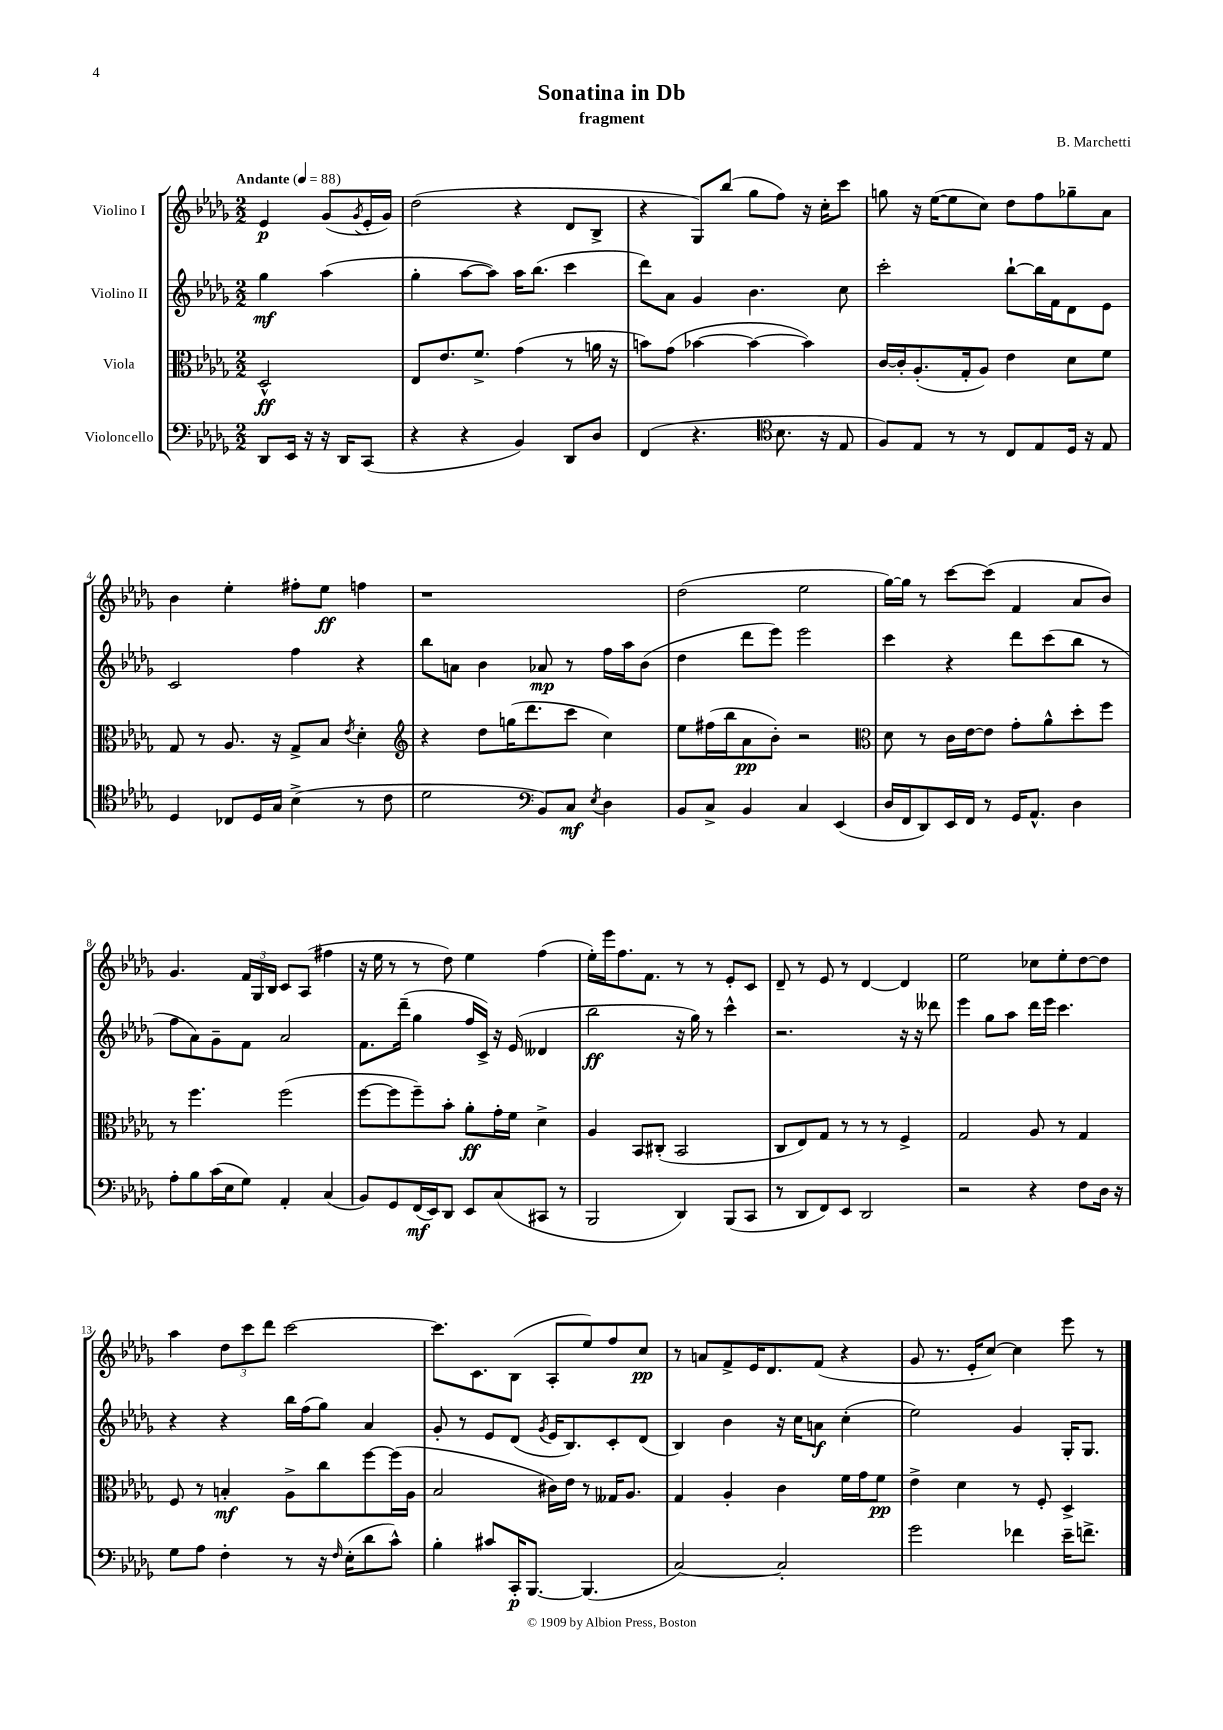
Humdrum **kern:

**kern	**kern	**kern	**kern
*staff4	*staff3	*staff2	*staff1
*clefF4	*clefC3	*clefG2	*clefG2
*k[b-e-a-d-g-]	*k[b-e-a-d-g-]	*k[b-e-a-d-g-]	*k[b-e-a-d-g-]
*M2/2	*M2/2	*M2/2	*M2/2
*MM88	*MM88	*MM88	*MM88
8DD-	2D-^^	4gg-	4e-
16EE-	.	.	.
16r	.	.	.
16r	.	(4aa-	(8g-
16DD-	.	.	.
.	.	.	8qg-
(8CC	.	.	16e-'
.	.	.	16g-)
=	=	=	=
4r	8E-	4gg-'	(2dd-
.	8.e-	.	.
4r	.	[8aa-	.
.	8.f^	.	.
.	.	8aa-])	.
4BB-)	(4g-	16aa-	4r
.	.	(8.bb-	.
8DD-	8r	4ccc	8d-
8D-	16a	.	8B-^
.	16r	.	.
=	=	=	=
(4FF	8b)	8ddd-)	4r
.	(8g-	8a-	.
4.r	[4b-	4g-	8G-)
.	.	.	(8bb-
.	4b-_	4.b-	8gg-
*clefC4	*	*	*
8.B-	.	.	8ff)
.	4b-])	.	16r
16r	.	.	16cc'
8E-	.	8cc	8ccc
=	=	=	=
8F)	[16c	2ccc'	8gg
.	16c']	.	.
8E-	(8.A-'	.	16r
.	.	.	([16ee-
8r	.	.	8ee-]
.	16G-'	.	.
8r	8A-)	.	8cc)
8C	4e-	[8bb-`	8dd-
8E-	.	16bb-]	8ff
.	.	16f	.
16D-	8d-	8d-	8gg-~
16r	.	.	.
8E-	8f	8e-	8a-
=	=	=	=
4D-	8G-	2c	4b-
.	8r	.	.
8C-	8.A-	.	4ee-'
16D-	.	.	.
16G-	16r	.	.
(4B-^	8G-^	4ff	8ff#'
.	8B-	.	8ee-
.	8qe-	.	.
8r	4d-'	4r	4ff
8c	.	.	.
=	=	=	=
*	*clefG2	*	*
2d-	4r	8bb-	1r
.	.	8a	.
.	8dd-	4b-	.
.	(16gg	.	.
.	8.ddd-	.	.
*clefF4	*	*	*
8BB-)	.	8a-	.
8C	8ccc	8r	.
8qE-	.	.	.
4D-	4cc)	16ff	.
.	.	16aa-	.
.	.	(8b-	.
=	=	=	=
8BB-	8ee-	4dd-	(2dd-
8C^	(16ff#	.	.
.	16bb-	.	.
4BB-	8a-	8ddd-	.
.	8b-')	8eee-)	.
4C	2r	2eee-	2ee-
(4EE-	.	.	.
=	=	=	=
*	*clefC3	*	*
16D-	8d-	4ccc	[16gg-)
16FF	.	.	16gg-]
8DD-)	8r	.	8r
16EE-	16c	4r	[8ccc
16FF	[16e-	.	.
8r	8e-]	.	(8ccc]
16GG-	8g-'	8ddd-	4f
8.AA-^^	.	.	.
.	8a-^^	(8ccc	.
4D-	8dd-'	8bb-	8a-
.	8ff	8r	8b-)
=	=	=	=
8A-'	8r	8ff	4.g-
8B-	4.ff	8a-)	.
(16c	.	8g-~	.
16E-	.	.	.
8G-)	.	8f	24f
.	.	.	24G-
.	.	.	24B-
4AA-'	(2ff	2a-	8c
.	.	.	(8A-
(4C	.	.	4ff#
=	=	=	=
8BB-)	[8ff	8.f	16r
.	.	.	16ee-
8GG-	8ff]	.	8r
.	.	(16ddd-~	.
(16FF	8ff~)	4gg-	8r
16EE-)	.	.	.
8DD-	8b-'	.	8dd-)
8EE-	8a-'	16ff	4ee-
.	.	16c^)	.
(8C	16g-'	16r	.
.	16f	(16e-	.
8CC#	4d-^	4d--	(4ff
8r	.	.	.
=	=	=	=
2BBB-	4A-	2bb-	16ee-')
.	.	.	16eee-
.	.	.	8.ff
.	8BB-	.	.
.	.	.	8.f
.	(8C#'	.	.
4DD-)	2BB-	16r	8r
.	.	16gg-)	.
.	.	8r	8r
(8BBB-	.	4ccc^^	8e-'
8CC	.	.	8c
=	=	=	=
8r	8C	2.r	8d-~
8DD-	8E-)	.	8r
8FF)	8G-	.	8e-
8EE-	8r	.	8r
2DD-	8r	.	[4d-
.	8r	.	.
.	4F^	16r	4d-]
.	.	16r	.
.	.	8ddd--	.
=	=	=	=
2r	2G-	4eee-	2ee-
.	.	8gg-	.
.	.	8aa-	.
4r	8A-	16ddd-	8cc-
.	.	16eee-	.
.	8r	4.ccc	8ee-'
8F	4G-	.	[8dd-
16D-	.	.	8dd-]
16r	.	.	.
=	=	=	=
8G-	8F	4r	4aa-
8A-	8r	.	.
4F'	4B'	4r	12dd-
.	.	.	12ccc
.	.	.	12ddd-
8r	8A-^	16bb-	[2ccc
.	.	(16ff	.
16r	8cc	8gg-)	.
16qqF	.	.	.
(16E-'	.	.	.
8d-	[8ff	4a-	.
8c^^)	(16ff]	.	.
.	16A-	.	.
=	=	=	=
4B-'	2B-	8g-'	8.ccc]
.	.	8r	.
.	.	.	8.c
8c#	.	8e-	.
16CC'	.	(8d-	(8B-
[8.BBB-	.	.	.
.	.	8qg-	.
.	16c#)	16e-	8A-'
.	16e-	8.B-)	.
(4.BBB-]	8r	.	8ee-)
.	16G--	8c'	8ff
.	8.A-	.	.
.	.	(8d-	8cc
=	=	=	=
[2C)	4G-	4B-)	8r
.	.	.	8a
.	4A-'	4b-	8f^
.	.	.	16e-
.	.	.	8.d-
2C']	4c	16r	.
.	.	16cc	.
.	.	8a	(8f
.	16f	(4cc'	4r
.	16g-	.	.
.	8f	.	.
=	=	=	=
2g-	4e-^	2ee-)	8g-
.	.	.	8.r
.	4d-	.	.
.	.	.	16e-'
.	.	.	[8cc)
4f-	8r	4g-	4cc]
.	8F'	.	.
16e-~	4D-^	16G-'	8eee-
8.f^	.	8.G-	.
.	.	.	8r
==	==	==	==
*-	*-	*-	*-
